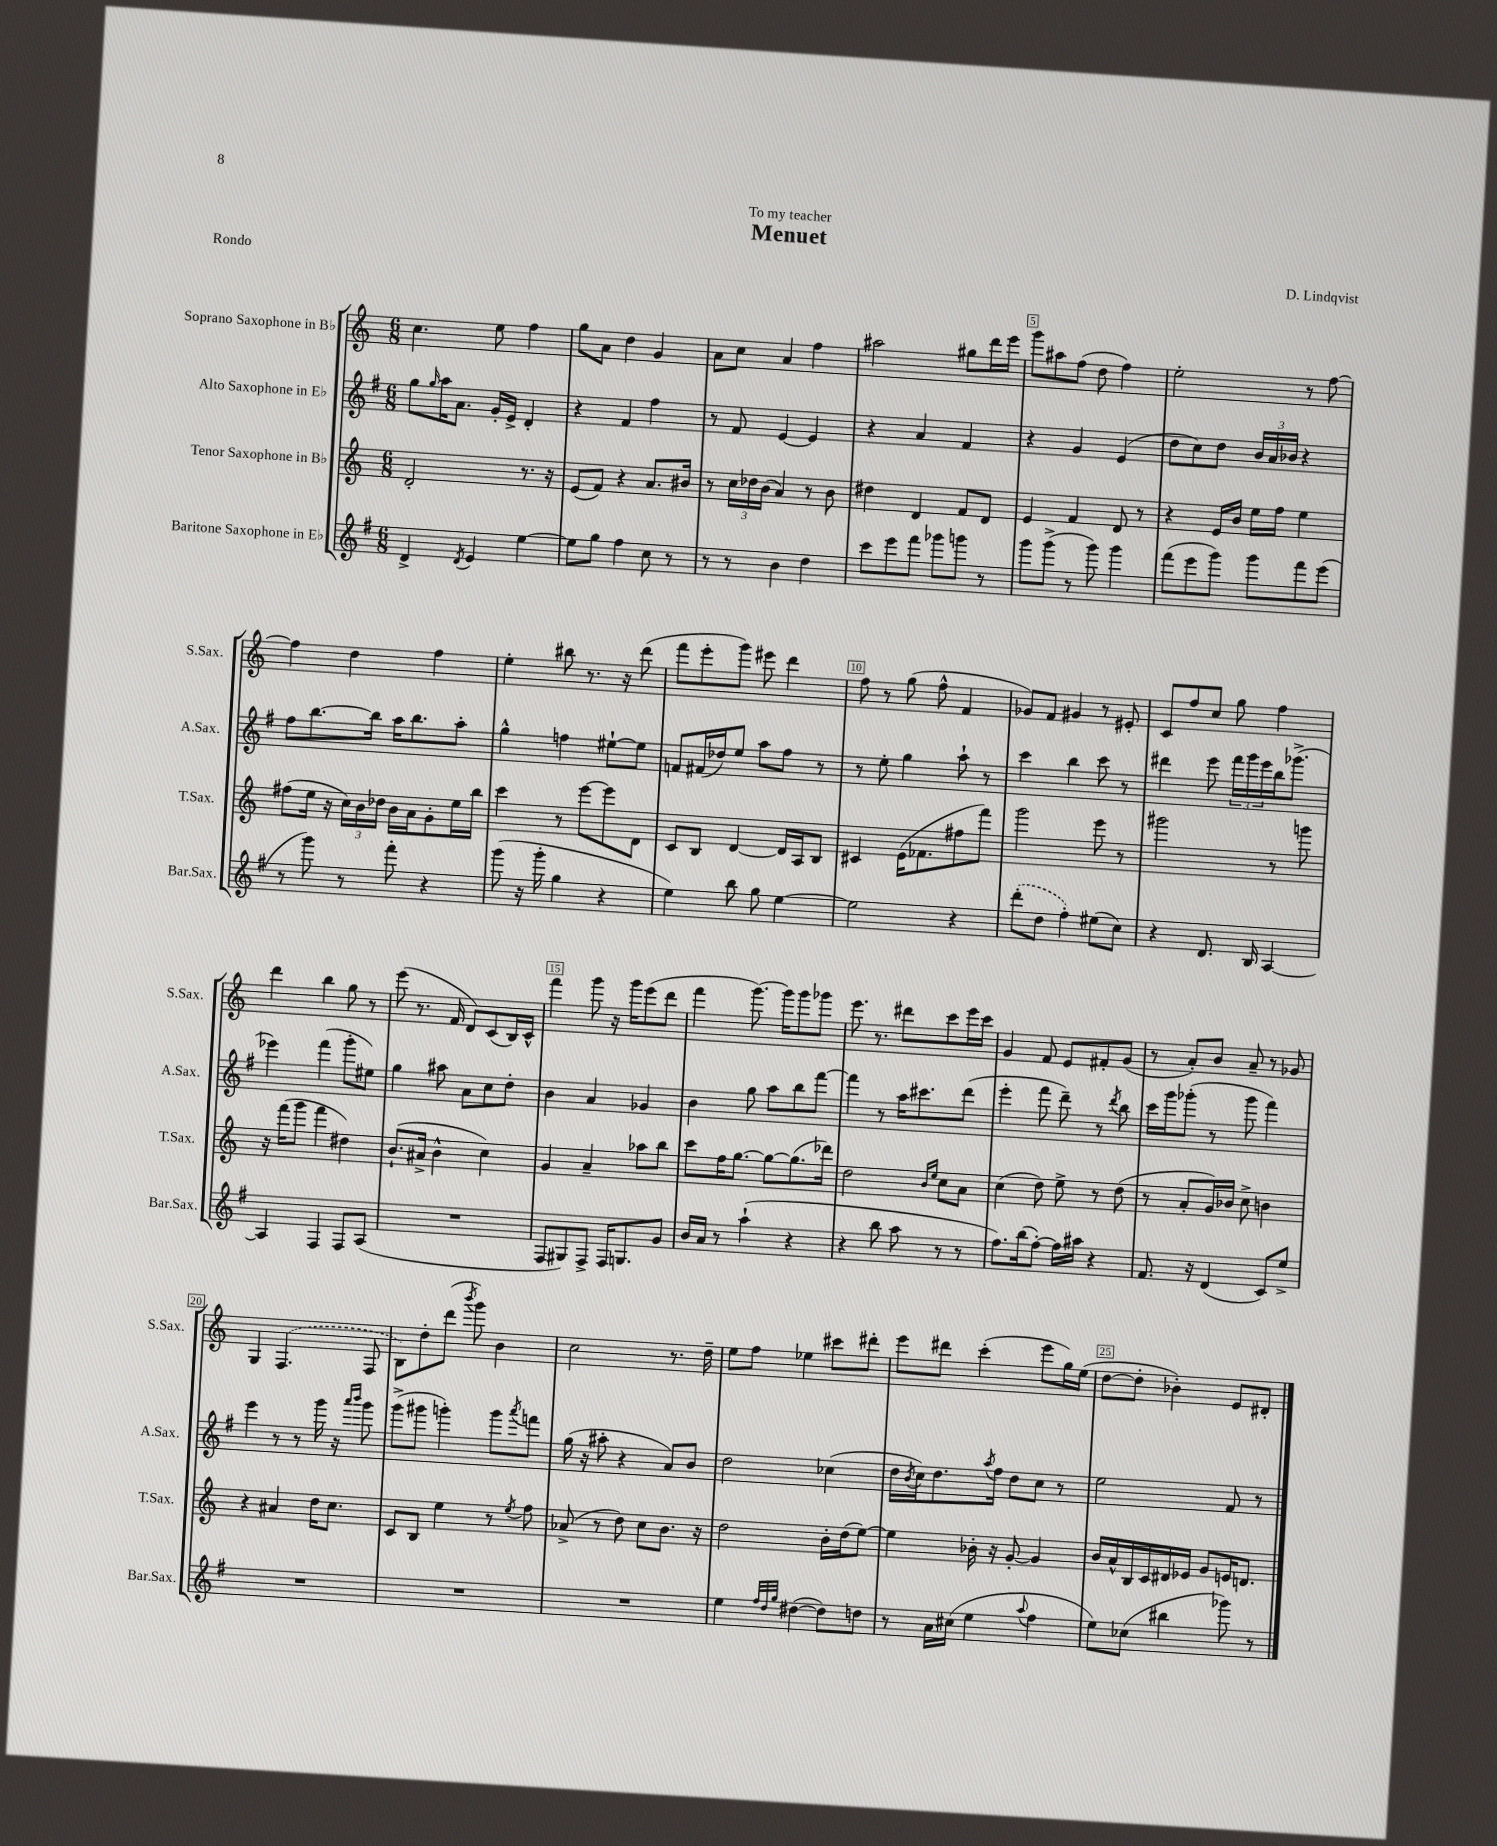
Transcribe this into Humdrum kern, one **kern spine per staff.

**kern	**kern	**kern	**kern
*staff4	*staff3	*staff2	*staff1
*clefG2	*clefG2	*clefG2	*clefG2
*k[f#]	*k[]	*k[f#]	*k[]
*M6/8	*M6/8	*M6/8	*M6/8
4d^	2d'	8gg	4.cc
.	.	16qqgg	.
.	.	16aa	.
.	.	8.a	.
8qd	.	.	.
4e	.	.	.
.	.	16g'	8ee
.	.	16e^	.
[4ee	8.r	4d'	4ff
.	16r	.	.
=	=	=	=
8ee]	(8e	4r	8gg
8gg	8f)	.	8a
4ff#	4r	4f#	4dd
8cc	8.a	4ff#	4g
8r	.	.	.
.	16b#	.	.
=	=	=	=
8r	8r	8r	8a
8r	24cc	8f#	8cc
.	24dd-	.	.
.	(24b	.	.
4b	4a)	[4e	4a
4dd	8r	4e]	4ff
.	8b	.	.
=	=	=	=
8ccc	4dd#	4r	2aa#
8eee	.	.	.
8fff#	4d	4a	.
8ggg-	.	.	.
8ggg	8f	4f#	8gg#
8r	8d	.	16ddd
.	.	.	16eee
=	=	=	=
8ggg	4e	4r	8ggg
(8ggg^	.	.	8aa#
8r	4f	4g	(8ff
8ggg)	.	.	8dd
4ggg	8d	(4e	4ff)
.	8r	.	.
=	=	=	=
(8fff#	4r	8dd	2ee'
8eee	.	8cc)	.
8ggg)	16e	8dd	.
.	16b	.	.
8ggg	16ee	24b	.
.	.	24a	.
.	16ff	.	.
.	.	24b-	.
8fff#	4ee	4r	8r
(8eee	.	.	[8ff
=	=	=	=
8r	(8ff#	8ff#	4ff]
8ggg)	16ee	[8.bb	.
.	16r	.	.
8r	24cc)	.	4dd
.	24b	.	.
.	.	16bb]	.
.	24dd-	.	.
8fff#'	16b	16aa	.
.	16a	8.bb	.
4r	8g'	.	4ff
.	16ee	8aa'	.
.	16bb	.	.
=	=	=	=
(8ggg	4ccc	4gg^^	4ee'
16r	.	.	.
16ggg'	.	.	.
4gg	8r	4ff	8bb#
.	[8eee	.	8.r
4r	8eee]	[8ee#`	.
.	.	.	16r
.	8d	8ee#]	(8ddd
=	=	=	=
4ee)	8c	8f	8fff
.	8B	(16f#	8eee'
.	.	16dd-)	.
8bb	[4d	8ee	8ggg)
8gg	.	8aa	8eee#
[4ee	16d]	8ff#	4ddd
.	16A	.	.
.	8B	8r	.
=	=	=	=
2ee]	4c#	8r	8ff
.	.	8ee'	8r
.	(16e	4gg	(8gg
.	8.f-	.	.
.	.	.	8ff^^
4r	8ff#	8aa`	4f
.	8fff)	8r	.
=	=	=	=
(8ddd'	2ggg	4ccc	8g-)
8dd	.	.	8f
4ff#')	.	4bb	4g#
(8ee#	8eee	8ccc	8r
8cc)	8r	8r	8e#'
=	=	=	=
4r	2ggg#	4ddd#	8c
.	.	.	8ff
8.d	.	8eee	8cc
.	.	24fff#	8gg
.	.	24ggg	.
16B	.	.	.
.	.	24eee	.
[4A	8r	16bb	4ff
.	.	(8.ggg-^	.
.	8ggg	.	.
=	=	=	=
4A]	16r	4eee-)	4ddd
.	(16fff	.	.
.	8ggg	.	.
4F#	4fff	(4fff#	4bb
8F#	4dd#)	8ggg'	8gg
(8A	.	8ee#)	8r
=	=	=	=
2.r	(8.b`	4gg	(8eee
.	.	.	8.r
.	16a#^	.	.
.	4b^^	8aa#	.
.	.	.	16f
.	.	8a	8d)
.	4cc)	8cc	(8c
.	.	8dd'	16B)
.	.	.	16c^^
=	=	=	=
8F#	4g	4b	4fff
8G#)	.	.	.
8F#^	4a~	4a	8ggg
16F#	.	.	16r
8.G	.	.	16ggg
.	8aa-	4g-	(8eee
8g	8bb	.	8ddd
=	=	=	=
16b	8ccc	4b	4fff
16a	.	.	.
8r	16ff	.	.
.	[8.gg	.	.
(4aa`	.	8gg	[8.ggg)
.	8gg_	8aa	.
.	.	.	16ggg]
4r	(8.gg]	8bb	8ggg
.	.	[8fff#	8ggg-
.	16ddd-)	.	.
=	=	=	=
4r	2dd	4fff#]	8.eee
.	.	.	8.r
8bb	.	8r	.
8aa	.	16aa	8ddd#
.	.	8.ccc#	.
.	16qqb	.	.
.	16qqee	.	.
8r	8cc	.	8ccc
8r	8a	(8ddd	16eee
.	.	.	16ccc
=	=	=	=
8.ff#)	(4cc	4eee'	4g
(16bb	.	.	.
[8ff#')	8dd)	8fff#	8f
16ff#]	8ee^	8ddd~)	8e
16aa#	.	.	.
4r	8r	8r	8f#'
.	.	8qddd	.
.	(8dd	8bb	(8g
=	=	=	=
8.f#	8r	16ccc	8r
.	.	16ggg	.
.	8a'	(8ggg-'	8a')
16r	.	.	.
(4d	16g)	8r	8b
.	16b-	.	.
.	8cc^	8ggg-	8a~
8c)	4b	4fff#)	8r
8ee^	.	.	8g-
=	=	=	=
2.r	4r	4eee	4G
.	4a#	8r	(4.F
.	.	8r	.
.	16dd	16ggg	.
.	8.cc	16r	.
.	.	16qqaaa	.
.	.	16qqbbb	.
.	.	8ggg	8F
=	=	=	=
2.r	8c	(8ggg^	8B)
.	8B	8ggg#	8dd'
.	4ee	4ggg')	(8ddd
.	.	.	8qbbb
.	.	.	8ggg)
.	8r	8ggg	4b
.	8qee	8qaaa	.
.	8ff	8fff	.
=	=	=	=
2.r	(8a-^	(16gg	2cc
.	.	16r	.
.	8r	8aa#'	.
.	8dd)	4r	.
.	8cc	.	.
.	8.b	8a)	8.r
.	.	8b	.
.	16r	.	16dd~
=	=	=	=
4ee	2dd	2dd	8ee
.	.	.	8ff
32qqff#	.	.	.
32qqdd	.	.	.
32qqgg	.	.	.
([4dd#	.	.	4ee-
8dd#])	16b'	(4cc-	8ccc#
.	(16dd	.	.
8dd	[8ee)	.	8ddd#'
=	=	=	=
8r	4ee]	16dd	8eee
.	.	8qb	.
.	.	16cc)	.
16a	.	8.dd	8ddd#
(16cc#	.	.	.
4ee	16b-'	.	(4ccc'
.	.	8qaa	.
.	16r	16ff#	.
.	[8g'	8dd	.
8qqaa	.	.	.
4ff#	4g]	8cc	8eee
.	.	8r	16gg)
.	.	.	(16ee
=	=	=	=
8ee)	16b	2ee	[8dd
.	16a^^	.	.
(8cc-	16B	.	8dd']
.	16c	.	.
4bb#	16d#	.	4b-')
.	16e-	.	.
.	8g	.	.
8ggg-)	16e	8f#	8e
.	8.d	.	.
8r	.	8r	8d#'
==	==	==	==
*-	*-	*-	*-
